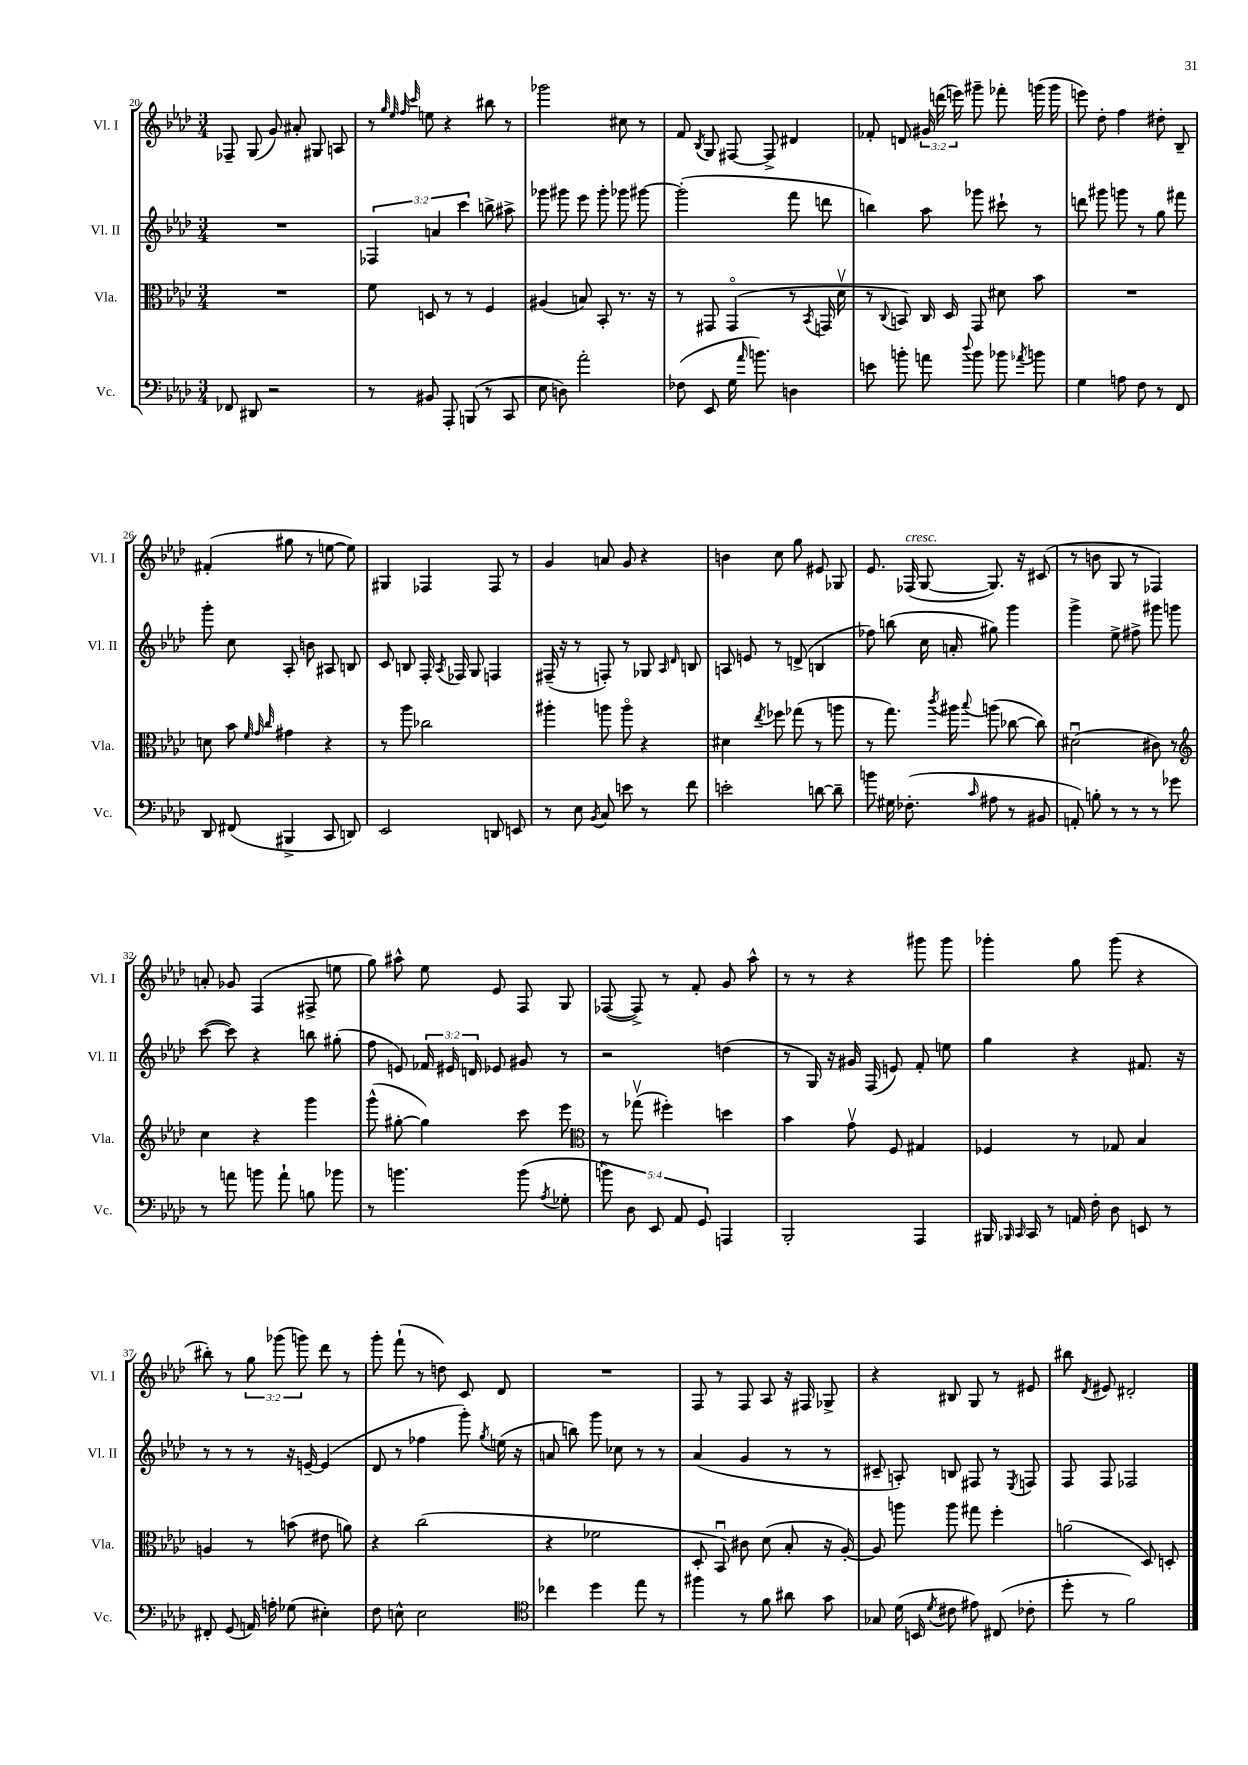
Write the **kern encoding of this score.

**kern	**kern	**kern	**kern
*part4	*part3	*part2	*part1
*staff4	*staff3	*staff2	*staff1
*I"Vc.	*I"Vla.	*I"Vl. II	*I"Vl. I
*I'Vc.	*I'Vla.	*I'Vl. II	*I'Vl. I
*clefF4	*clefC3	*clefG2	*clefG2
*k[b-e-a-d-]	*k[b-e-a-d-]	*k[b-e-a-d-]	*k[b-e-a-d-]
*M3/4	*M3/4	*M3/4	*M3/4
=20	=20	=20	=20
8FF-X/	2.r	2.r	8F-X~/
8DD#X/	.	.	(8G/
2r	.	.	8g/)
.	.	.	8a#X'/
.	.	.	8G#X/
.	.	.	8An/
=21	=21	=21	=21
8r	8f\	6F-X/	8r
.	.	.	32qqgg/
.	.	.	32qqee-/
.	.	.	32qqff/
.	.	.	32qqccc/
8BB#X/	8Dn/	.	8een\
.	.	6an/	.
8AAA-'/	8r	.	4r
.	.	6ccc\	.
(8BBBn/	8r	.	.
8r	4F/	8bbn^\	8bb#X\
8CC/	.	8aa#X^\	8r
=22	=22	=22	=22
8E-\	(4A#X/	8ggg-X\	2ggg-X\
8Dn\)	.	8ggg#X\	.
2a-'\	8Bn/)	8eee-\	.
.	8BB-'/	8ggg#'\	.
.	8.r	8ggg-X\	8cc#X\
.	.	[8ggg#X\	8r
.	16r	.	.
=23	=23	=23	=23
(8F-X\	8r	(2ggg#'\]	8f/
.	.	.	8qB-/
8EE-/	8GG#X/	.	8G/
16G\	(4GG#/	.	[8F#X/
16qqa-/	.	.	.
8.bn\)	.	.	.
.	.	.	8F#^/]
4Dn\	8r	8fff\	4d#X/
.	8qBB-/	.	.
.	16GGn/	8dddn\	.
.	16d-v\	.	.
=24	=24	=24	=24
8en\	8r	4bbn\)	8f-X'/
.	8qqC/	.	.
8bn'\	8BBn/)	.	8dn/
8an\	16C/	8aa-\	24g#X/
.	.	.	(24dddn\
.	16D-/	.	.
.	.	.	24eeen\)
8qqdd-/	.	.	.
8b\	8GG/	8ggg-X\	8ggg#X~\
8b-X\	8d#X\	8ccc#X`\	8fff-X'\
8qa-X/	.	.	.
8bn\	8b-\	8r	(16gggn\
.	.	.	16ggg\
=25	=25	=25	=25
4G\	2.r	8dddn\	8eeen\)
.	.	8ggg#X\	8dd-'\
8An\	.	8gggn\	4ff\
8F\	.	8r	.
8r	.	8gg\	8dd#X'\
8FF/	.	8fff#X\	8B-~/
!!LO:LB:g=z
=26	=26	=26	=26
8DD-/	8dn\	8ggg'\	(4f#X'/
(8FF#X/	8b-\	8cc\	.
.	32qqf/	.	.
.	32qqg/	.	.
.	32qqcc/	.	.
4BBB#X^/	4g#X\	8A-'/	8gg#X\
.	.	8bn\	8r
8CC/	4r	8A#X/	[8een\
8DDn/)	.	8Bn/	8ee\])
=27	=27	=27	=27
2EE-/	8r	8c/	4G#X/
.	8aa-\	8Bn/	.
.	2cc-X\	16F'/	4F-X/
.	.	8qA-/	.
.	.	16F-X/	.
.	.	8G/	.
8DDn/	.	4Fn/	8F-/
8EEn/	.	.	8r
=28	=28	=28	=28
8r	4aa#X'\	(16F#X~/	4g/
.	.	16r	.
8E-\	.	8r	.
8qBB-/	.	.	.
8C/	8aan\	8Fn'/)	8an/
8en\	8aa\	8r	8g/
8r	4r	8G-X/	4r
.	.	16qqA-/	.
.	.	16qqd-/	.
8f\	.	8Bn/	.
=29	=29	=29	=29
2en'\	4d#X\	8An/	4bn\
.	.	8en/	.
.	8qee-/	.	.
.	8ff-X\	8r	8cc\
.	(8gg-X\	(8dn^/	8gg\
[8dn\	8r	4Bn/	8e#X/
8d~\]	8aan\	.	8G-X/
=30	=30	=30	=30
8bn\	8r	8ff-X\)	8.e-/
16G#X\	8.gg\)	(8bbn\	.
!	!	!	!LO:TX:a:i:t=cresc.
(8.F-X'\	.	.	(16F-X/
.	.	16cc\	[8G/
.	8qccc/	.	.
.	16aa#X\	16an'/	.
16qqc/	8qqbb-/	.	.
8A#X\	(8aan\	8gg#X\)	8.G/])
8r	[8cc-X\	4ggg\	.
.	.	.	16r
8BB#X/	8cc-\])	.	(8c#X/
=31	=31	=31	=31
8AAn'/)	(2d#Xu\	4ggg^\	8r
8Bn'\	.	.	8bn\
8r	.	8ee-^\	8G/
8r	.	8ff#X^\	8r
8r	8c#X\)	8ggg#X\	4F-X/)
8g-X\	8r	8gggn\	.
!!LO:LB:g=z
=32	=32	=32	=32
*	*clefG2	*	*
8r	4cc\	([8ccc\	8an'/
8an\	.	8ccc\])	8g-X/
8bn\	4r	4r	(4F/
8a`\	.	.	.
8Bn\	4ggg\	8bbn\	8F#X^/
8b-X\	.	(8gg#X'\	8een\
=33	=33	=33	=33
8r	(8ggg^^\	8ff\	8gg\)
4.bn\	[8gg#X'\	8en/)	8aa#X^^\
.	4gg#\])	24f-X/	8ee-\
.	.	24e#X/	.
.	.	24dn/	.
.	.	8e-X/	8e-/
(8b\	8ccc\	8g#X/	8F/
8qA-/	.	.	.
8G-X'\	8eee-\	8r	8G/
=34	=34	=34	=34
*	*clefC3	*	*
10bn\)	8r	2r	([8F-X/
10D-\	.	.	.
.	(8gg-Xv\	.	8F-^/])
10EE-/	.	.	.
.	4ff#X'\)	.	8r
10AA-/	.	.	.
.	.	.	8f'/
10GG/	.	.	.
4AAAn/	4ddn\	(4ddn\	8g/
.	.	.	8aa-^^\
=35	=35	=35	=35
2BBB-'/	4b-\	8r	8r
.	.	16G/)	8r
.	.	16r	.
.	8gv\	16g#X/	4r
.	.	(16F/	.
.	8F/	8en/)	.
4AAA-/	4G#X/	8f'/	8ggg#X\
.	.	8een\	8ggg#\
=36	=36	=36	=36
16BBB#X/	4F-X/	4gg\	4ggg-X'\
16qqBBB-X/	.	.	.
16qqCC/	.	.	.
16CC/	.	.	.
8r	.	.	.
16AAn/	8r	4r	8gg\
16F'\	.	.	.
8D-\	8G-X/	.	(8ggg-\
8EEn/	4B-/	8.f#X/	4r
8r	.	.	.
.	.	16r	.
!!LO:LB:g=z
=37	=37	=37	=37
8FF#X'/	4An/	8r	8bb#X'\)
(8GG/	.	8r	8r
16AAn/)	8r	8r	12gg\
16An'\	.	.	.
.	.	.	(12ggg-X\
(8G-X\	(8bn\	16r	.
.	.	.	12gggn\)
.	.	[16en~/	.
4E#X'\)	8e#X\	(4e/]	8ddd-\
.	8an\)	.	8r
=38	=38	=38	=38
8F\	4r	8d-/	8ggg'\
8En^^\	.	8r	(8fff`\
2E\	(2cc\	4ff-X\	8r
.	.	.	8ddn\)
.	.	8ggg'\)	8c/
.	.	8qgg/	.
.	.	(16een\	8d-/
.	.	16r	.
=39	=39	=39	=39
*clefC4	*	*	*
4cc-X\	4r	8an/	2.r
.	.	8bbn\)	.
4dd-\	2f-X\	8ggg\	.
.	.	8cc-X\	.
8ee-\	.	8r	.
8r	.	8r	.
=40	=40	=40	=40
4ff#X\	8D-'/	(4a-/	8F/
.	8BB-u/)	.	8r
8r	8c#X\	4g/	8F/
8f\	(8d-\	.	8A-/
8a#X\	8B-'/	8r	16r
.	.	.	16F#X/
8g\	16r	8r	8G-X^/
.	[16A-'/)	.	.
=41	=41	=41	=41
8G-X/	8A-/]	8c#X~/	4r
(16d-\	8aan\	8An'/)	.
16BBn/	.	.	.
8qd-/	.	.	.
8c#X\	8aa\	8Bn/	8B#X/
8e#X\)	8gg#X\	8F#X/	8G/
(8C#X/	4ff'\	8r	8r
.	.	8qE-/	.
8c-X'\	.	8Fn/	8e#X/
=42	=42	=42	=42
8dd-'\	(2an\	8F/	8bb#X\
.	.	.	8qd-/
8r	.	8F/	8e#X/
2f\)	.	2F-X/	2d#X'/
.	8D-/)	.	.
.	8Dn'/	.	.
==	==	==	==
*-	*-	*-	*-
